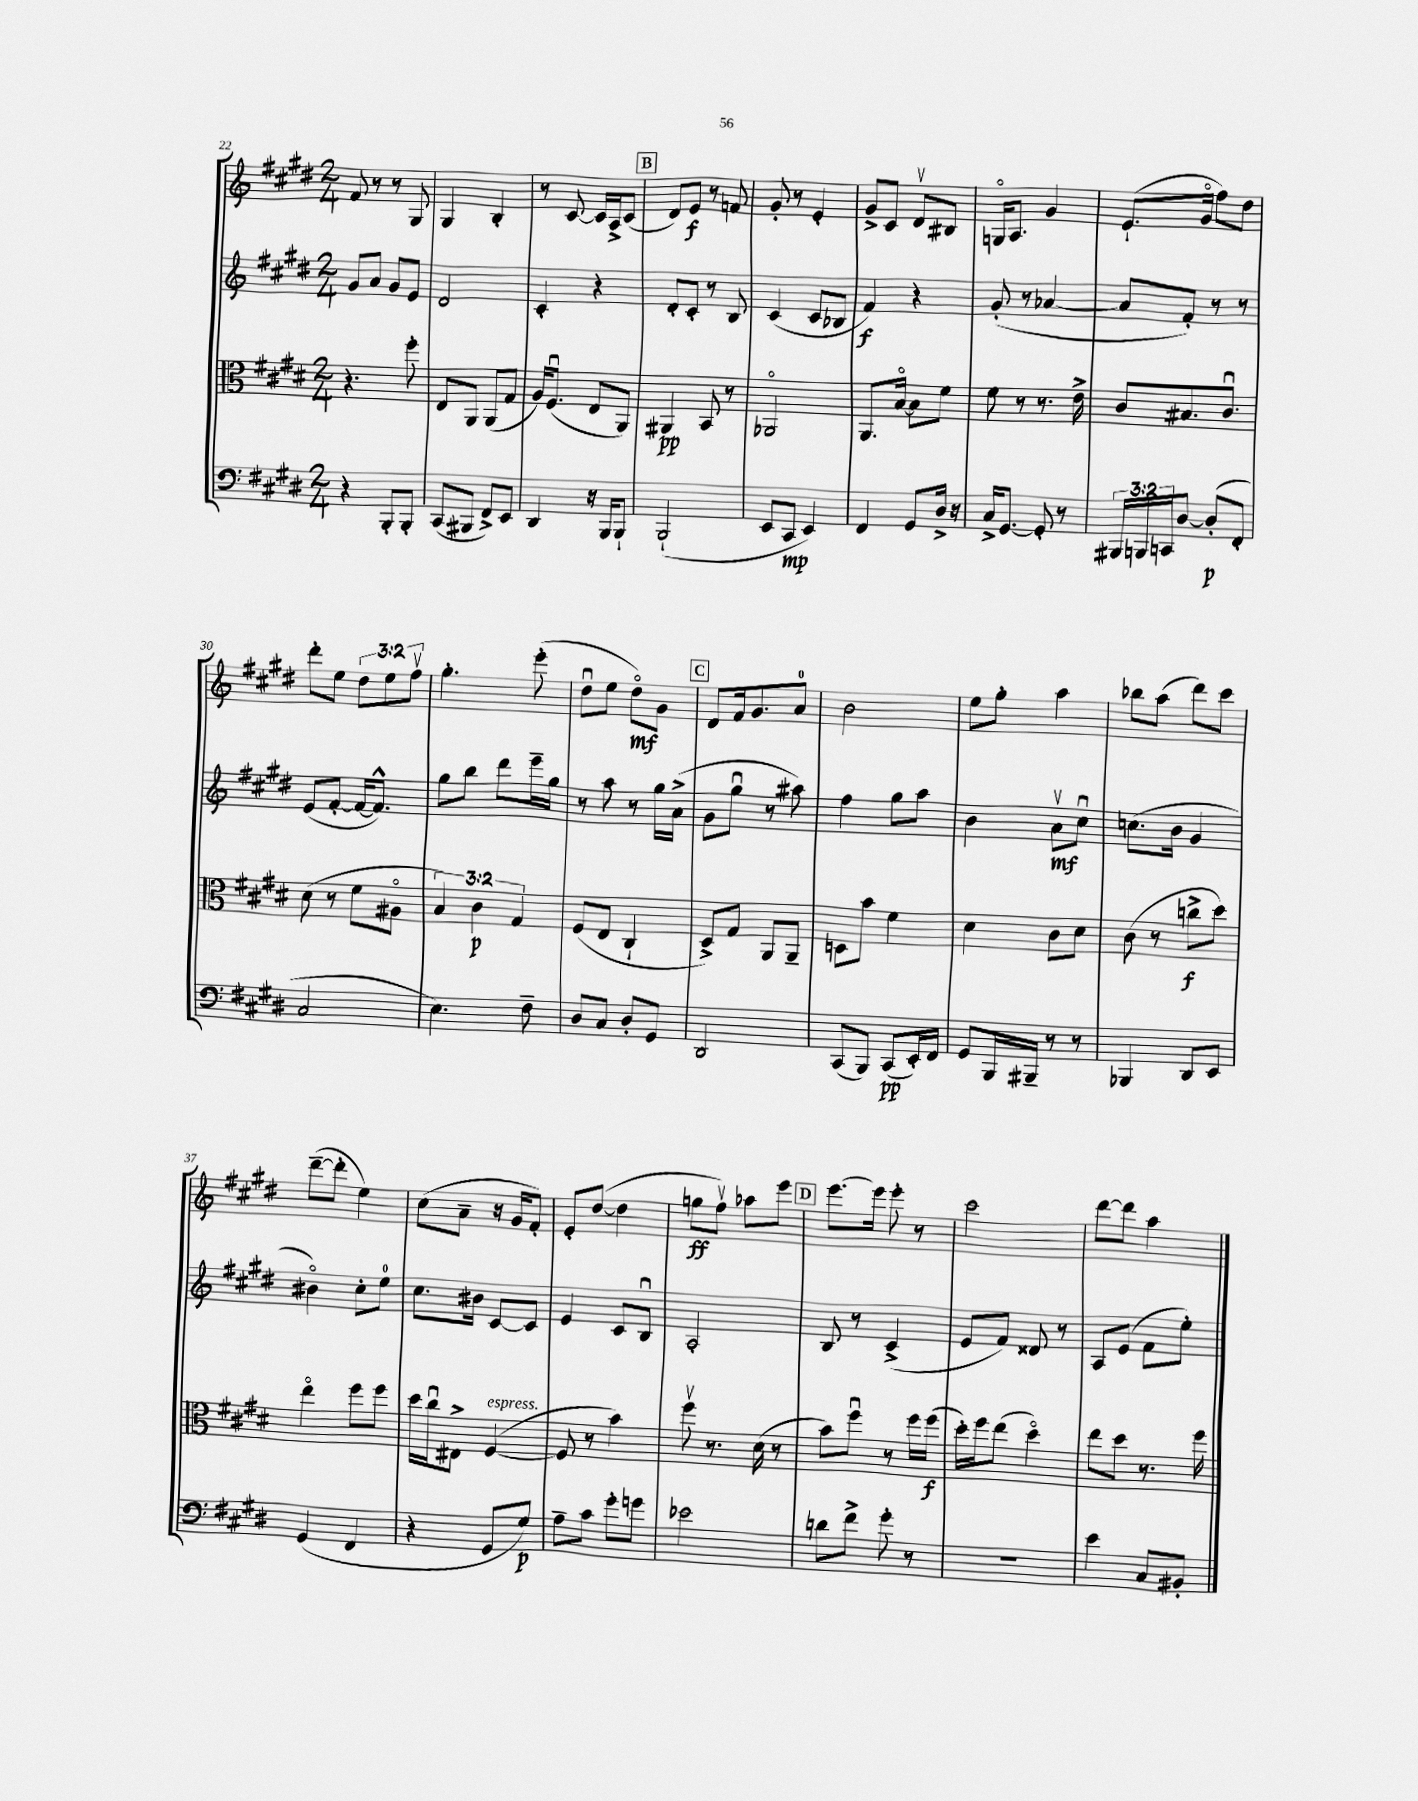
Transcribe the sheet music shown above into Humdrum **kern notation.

**kern	**dynam	**kern	**dynam	**kern	**dynam	**kern	**dynam
*part4	*part4	*part3	*part3	*part2	*part2	*part1	*part1
*staff4	*staff4	*staff3	*staff3	*staff2	*staff2	*staff1	*staff1
*clefF4	*	*clefC3	*	*clefG2	*	*clefG2	*
*k[f#c#g#d#]	*	*k[f#c#g#d#]	*	*k[f#c#g#d#]	*	*k[f#c#g#d#]	*
*M2/4	*	*M2/4	*	*M2/4	*	*M2/4	*
=22	=22	=22	=22	=22	=22	=22	=22
4r	.	4.r	.	8g#/L	.	8f#/	.
.	.	.	.	8a/J	.	8r	.
8BBB'/L	.	.	.	8g#/L	.	8r	.
8BBB'/J	.	8ff#'\	.	8e/J	.	8G#/	.
=23	=23	=23	=23	=23	=23	=23	=23
(8CC#/L	.	8E/L	.	2d#/	.	4G#/	.
8BBB#X/J	.	8AA/J	.	.	.	.	.
8FF#^/L)	.	(8AA/L	.	.	.	4B'/	.
8EE/J	.	8G#/J	.	.	.	.	.
=24	=24	=24	=24	=24	=24	=24	=24
4DD#/	.	16A/KL)	.	4c#'/	.	8r	.
.	.	(8.F#u/J	.	.	.	.	.
.	.	.	.	.	.	[8c#/	.
16r	.	8E/L	.	4r	.	16c#/LL]	.
16BBB/KL	.	.	.	.	.	16A^/J	.
8BBB`/J	.	8AA/J)	.	.	.	(8c#/J	.
!!LO:REH:place=s1:t=B
=25	=25	=25	=25	=25	=25	=25	=25
(2BBB`/	.	4AA#X/	pp	8d#'/L	.	8d#/L)	.
.	.	.	.	8c#'/J	.	8e/J	f
.	.	8BB/	.	8r	.	8r	.
.	.	8r	.	8B/	.	8fn/	.
=26	=26	=26	=26	=26	=26	=26	=26
8EE/L	.	2AA-X/	.	(4c#/	.	8g#'/	.
8CC#/J	mp	.	.	.	.	8r	.
4EE/)	.	.	.	8c#/L	.	4e'/	.
.	.	.	.	8B-X/J	.	.	.
=27	=27	=27	=27	=27	=27	=27	=27
4FF#/	.	8.AA/L	.	4f#/)	f	8g#^/L	.
.	.	.	.	.	.	8c#/J	.
.	.	[16B/Jk	.	.	.	.	.
8GG#/L	.	8B\L]	.	4r	.	8d#v/L	.
16D#^/Jk	.	8f#\J	.	.	.	8B#X/J	.
16r	.	.	.	.	.	.	.
=28	=28	=28	=28	=28	=28	=28	=28
16C#^/KL	.	8f#\	.	(8g#'/	.	16Gn/KL	.
[8.GG#/J	.	.	.	.	.	8.A/J	.
.	.	8r	.	8r	.	.	.
8GG#'/]	.	8.r	.	[4a-X/	.	4g#/	.
8r	.	.	.	.	.	.	.
.	.	16e^\	.	.	.	.	.
=29	=29	=29	=29	=29	=29	=29	=29
24BBB#X/LL	.	8c#/L	.	8a-/L]	.	(8.e`/L	.
24BBBn/	.	.	.	.	.	.	.
24CCn/J	.	.	.	.	.	.	.
[8D#/J	.	8.B#X/	.	8f#'/J)	.	.	.
.	.	.	.	.	.	16g#/Jk	.
(8D#'/L]	p	.	.	8r	.	8ff#\L)	.
.	.	8.c#u/J	.	.	.	.	.
8FF#'/J	.	.	.	8r	.	8dd#\J	.
!!LO:LB:g=z
=30	=30	=30	=30	=30	=30	=30	=30
2C#/	.	(8d#\	.	(8e/L	.	8ddd#'\L	.
.	.	8r	.	[8f#'/J	.	8ee\J	.
.	.	8f#\L	.	16f#/KL_	.	12dd#\L	.
.	.	.	.	8.f#^^/J])	.	.	.
.	.	.	.	.	.	12ee\	.
.	.	8A#X\J	.	.	.	.	.
.	.	.	.	.	.	12ff#v\J	.
=31	=31	=31	=31	=31	=31	=31	=31
4.E\)	.	6B/)	.	8gg#\L	.	4.gg#'\	.
.	.	.	.	8bb\J	.	.	.
.	.	6c#\	p	.	.	.	.
.	.	.	.	8ddd#\L	.	.	.
.	.	6G#/	.	.	.	.	.
8F#~\	.	.	.	16eee~\L	.	(8eee'\	.
.	.	.	.	16gg#\JJ	.	.	.
=32	=32	=32	=32	=32	=32	=32	=32
8D#/L	.	(8F#/L	.	8r	.	8dd#u\L	.
8C#/J	.	8E/J	.	8aa\	.	8ee\J	.
8D#'/L	.	4C#`/	.	8r	.	8dd#\L)	mf
8GG#/J	.	.	.	16gg#\LL	.	8g#\J	.
.	.	.	.	(16a^\JJ	.	.	.
!!LO:REH:place=s1:t=C
=33	=33	=33	=33	=33	=33	=33	=33
2DD#/	.	8D#^/L)	.	8g#\L	.	8d#/L	.
.	.	8G#/J	.	8gg#u\J	.	16f#/k	.
.	.	.	.	.	.	8.g#/	.
.	.	8AA/L	.	8r	.	.	.
.	.	8AA~/J	.	8aa#X\)	.	8a/J	.
=34	=34	=34	=34	=34	=34	=34	=34
(8CC#/L	.	8Dn\L	.	4ff#\	.	2b\	.
8BBB/J)	.	8b\J	.	.	.	.	.
(8CC#/L	pp	4f#\	.	8gg#\L	.	.	.
16EE'/L)	.	.	.	8aa\J	.	.	.
16FF#/JJ	.	.	.	.	.	.	.
=35	=35	=35	=35	=35	=35	=35	=35
8GG#/L	.	4d#\	.	4b\	.	8ee\L	.
16BBB/L	.	.	.	.	.	8gg#'\J	.
16BBB#X~/JJ	.	.	.	.	.	.	.
8r	.	8c#\L	.	8av\L	mf	4aa\	.
8r	.	8d#\J	.	8cc#u\J	.	.	.
=36	=36	=36	=36	=36	=36	=36	=36
4BBB-X/	.	(8c#\	.	(8.ccn\L	.	8bb-X\L	.
.	.	8r	.	.	.	(8aa\J	.
.	.	.	.	16b\Jk	.	.	.
8DD#/L	.	8ccn^\L	f	4g#/	.	8ddd#\L)	.
8EE/J	.	8dd#\J)	.	.	.	8ccc#\J	.
!!LO:LB:g=z
=37	=37	=37	=37	=37	=37	=37	=37
(4GG#/	.	4ee\	.	4b#X\)	.	([8ddd#~\L	.
.	.	.	.	.	.	8ddd#'\J]	.
4FF#/	.	8ff#\L	.	8cc#'\L	.	4ee\)	.
.	.	8ff#\J	.	8ee\J	.	.	.
=38	=38	=38	=38	=38	=38	=38	=38
4r	.	16dd#\LL	.	8.cc#\L	.	(8cc#\L	.
.	.	16cc#u\J	.	.	.	.	.
.	.	8E#X^\J	.	.	.	8a~\J	.
.	.	.	.	16b#X\Jk	.	.	.
!	!	!LO:TX:a:i:t=espress.	!	!	!	!	!
8GG#/L	.	([4F#/	.	[8c#/L	.	16r	.
.	.	.	.	.	.	16g#/KL	.
8G#/J)	p	.	.	8c#/J]	.	8f#'/J)	.
=39	=39	=39	=39	=39	=39	=39	=39
8A~\L	.	8F#/]	.	4e/	.	8e'/L	.
8c#\J	.	8r	.	.	.	([8dd#/J	.
8g#'\L	.	4b\)	.	8c#/L	.	4dd#\]	.
8gn\J	.	.	.	8Bu/J	.	.	.
=40	=40	=40	=40	=40	=40	=40	=40
2e-X\	.	8ff#v\	.	2A'/	.	8ggn\L	ff
.	.	8.r	.	.	.	8ff#v\J)	.
.	.	.	.	.	.	8aa-X\L	.
.	.	(16d#\	.	.	.	.	.
.	.	8r	.	.	.	8eee\J	.
!!LO:REH:place=s1:t=D
=41	=41	=41	=41	=41	=41	=41	=41
8dn\L	.	8b\L)	.	8B/	.	[8.eee\L	.
8f#^\J	.	8ff#u\J	.	8r	.	.	.
.	.	.	.	.	.	16eee\Jk]	.
8g#'\	.	8r	.	(4c#^/	.	8eee'\	.
8r	.	16ff#\LL	.	.	.	8r	.
.	.	(16ff#\JJ	f	.	.	.	.
=42	=42	=42	=42	=42	=42	=42	=42
2r	.	16dd#'\LL)	.	8e/L	.	2ccc#\	.
.	.	16ff#\J	.	.	.	.	.
.	.	(8ee\J	.	8f#/J)	.	.	.
.	.	4dd#\)	.	8d##X/	.	.	.
.	.	.	.	8r	.	.	.
=43	=43	=43	=43	=43	=43	=43	=43
4e\	.	8ee\L	.	8A/L	.	[8ddd#\L	.
.	.	8dd#\J	.	(8e/J	.	8ddd#\J]	.
8C#/L	.	8.r	.	8f#\L	.	4aa\	.
8BB#X'/J	.	.	.	8ee'\J)	.	.	.
.	.	16ff#\	.	.	.	.	.
==	==	==	==	==	==	==	==
*-	*-	*-	*-	*-	*-	*-	*-
